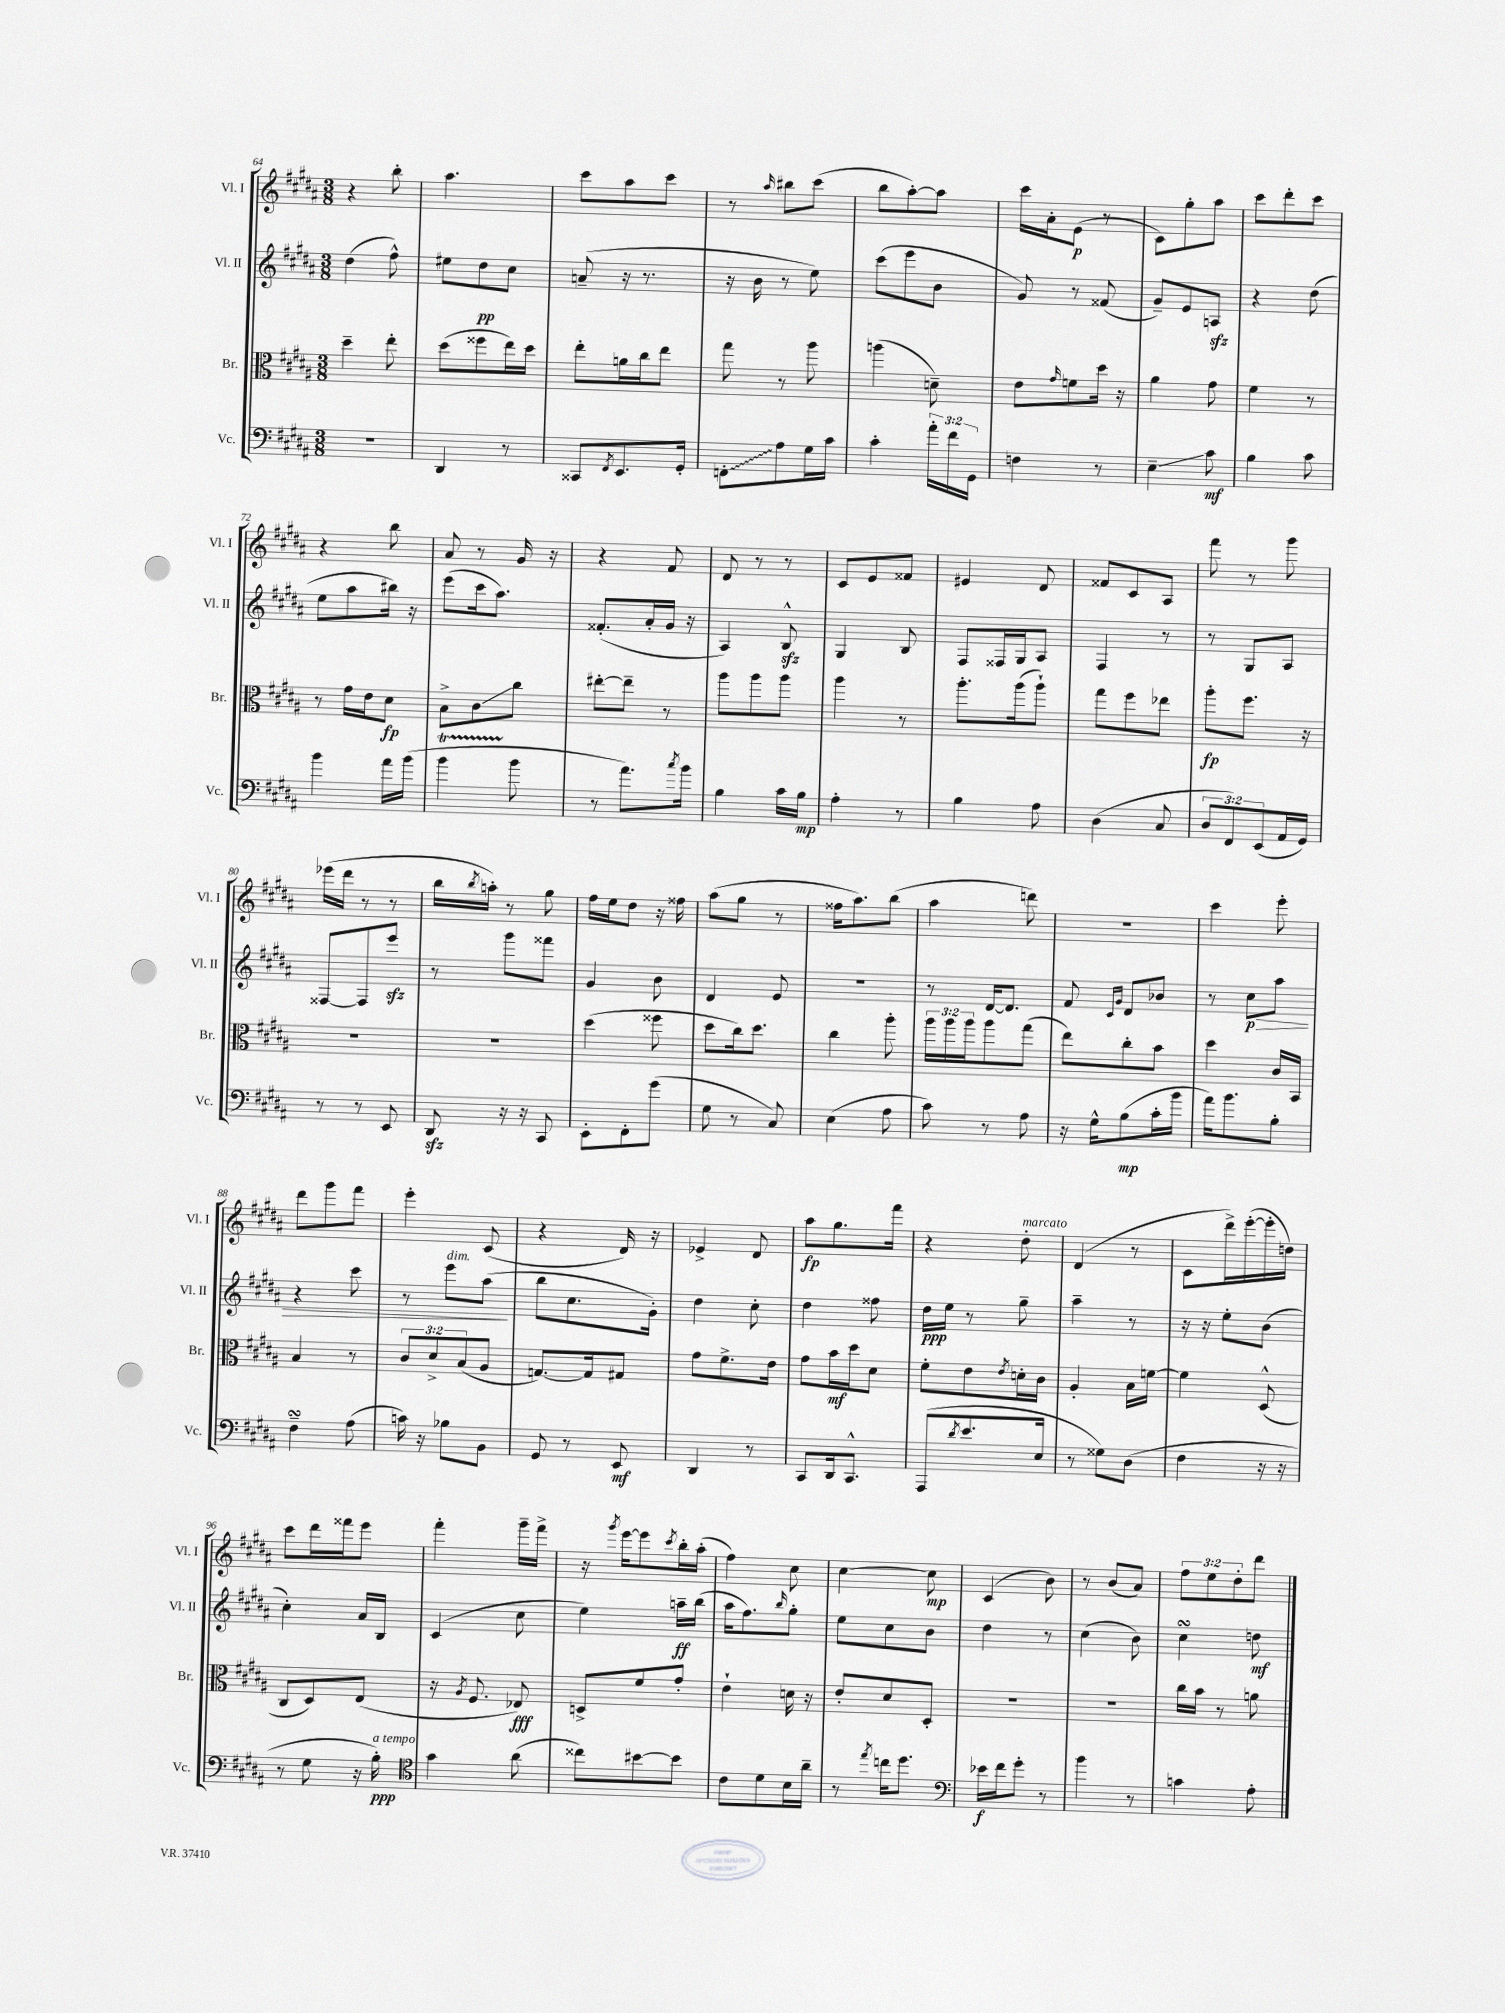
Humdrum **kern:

**kern	**kern	**kern	**kern
*staff4	*staff3	*staff2	*staff1
*clefF4	*clefC3	*clefG2	*clefG2
*k[f#c#g#d#a#]	*k[f#c#g#d#a#]	*k[f#c#g#d#a#]	*k[f#c#g#d#a#]
*M3/8	*M3/8	*M3/8	*M3/8
4.r	4dd#~\	(4dd#\	4r
.	8ee'\	8ff#^^\)	8bb'\
=	=	=	=
4DD#/	(8dd#\L	8ee#\L	4.aa#\
.	8ff##\	8dd#\	.
8r	16ee\L)	8cc#\J	.
.	16dd#\JJ	.	.
=	=	=	=
8CC##/L	8ee'\L	(8a~/	8ccc#\L
8qFF#/	.	.	.
8.EE/	16a\L	16r	8aa#\
.	16cc#\J	8.r	.
.	8ee\J	.	8ccc#\J
16GG#'/Jk	.	.	.
=	=	=	=
8FF'\L	8gg#\	16r	8r
.	.	16b\	.
.	.	.	16qqaa#/
8A#\	8r	8r	8bb#\L
16G#\L	8aa#\	8ee\)	(8ccc#\J
16c#\JJ	.	.	.
=	=	=	=
4c#'\	(4aa\	(8ccc#\L	8bb\L
.	.	8eee\	[8aa#'\)
24a#'\LL	8d~\)	8b\J	8aa#\]J
24f#\	.	.	.
24GG#\JJ	.	.	.
=	=	=	=
4F\	8e\L	8g#/)	16ccc#\LL
.	.	.	16a#'\J
.	16qqg#/	.	.
.	8f\	8r	(8e\J
8r	16dd#\Jk	(8f##/	8r
.	16r	.	.
=	=	=	=
4E~\	4a#\	8g#~/L)	8c#\L)
.	.	8e/	8gg#'\
8c#\	8g#\	8A/J	8aa#\J
=	=	=	=
4B\	4f#\	4r	8ccc#\L
.	.	.	8ddd#'\
8c#\	8r	(8dd#\	8ccc#\J
=	=	=	=
4b\	8r	8ee\L	4r
.	16g#\LL	8aa#\	.
.	16e\J	.	.
16a#\LL	8d#\J	16bb#\Jk)	8bb\
(16b\JJ	.	16r	.
=	=	=	=
4b\	8B^\L	(8eee\L	8a#/
.	8c#\	16ccc#\k	8r
.	.	8.aa#\J)	.
8b\	8cc#\J	.	16g#/
.	.	.	16r
=	=	=	=
8r	[8ee#'\L	(8.f##'/L	4r
8.a#\L)	8ee#~\]J	.	.
.	.	16a#'/L	.
.	8r	16g#/JJ	8f#/
8qcc#/	.	.	.
16b\Jk	.	16r	.
=	=	=	=
4B\	8aa#\L	4A#/)	8d#/
.	8aa#\	.	8r
16c#\LL	8aa#\J	8B^^/	8r
16B\JJ	.	.	.
=	=	=	=
4A#'\	4aa#\	4G#/	8c#/L
.	.	.	8e/
8r	8r	8B/	8f##/J
=	=	=	=
4B\	8.aa#'\L	8F#/L	4e#/
.	.	16F##/L	.
.	(16aa#\k	16G#/J	.
8A#\	8aa#`\J)	8A#/J	8d#/
=	=	=	=
(4D#\	8gg#\L	4F#/	8f##/L
.	8ff#\	.	8c#/
8C#/	8ee-\J	8r	8A#/J
=	=	=	=
12D#/L	8aa#'\L	8r	8fff#\
12FF#/)	.	.	.
.	8.ff#\J	8G#/L	8r
(12EE/	.	.	.
16AA#/L	.	8A#/J	8ggg#\
16GG#/JJ)	16r	.	.
=	=	=	=
8r	4.r	[8F##/L	(16eee-\LL
.	.	.	16ddd#\JJ
8r	.	8F##/]	8r
8EE/	.	8eee/J	8r
=	=	=	=
8DD#/	4.r	8r	16bb\LL
.	.	.	8qbb/
.	.	.	16aa'\JJ)
16r	.	8ggg#\L	8r
16r	.	.	.
8CC#/	.	8fff##\J	8gg#\
=	=	=	=
8EE'\L	(4dd#\	4g#/	16ff#\LL
.	.	.	16ee\J
8FF#'\	.	.	8dd#\J
(8g#\J	8ff##\	8b\	16r
.	.	.	16ff##\
=	=	=	=
8G#\	8dd#\L	4d#/	(8aa#\L
8r	16cc#\k)	.	8gg#\J
.	8.dd#\J	.	.
8C#/)	.	8e/	8r
=	=	=	=
(4E\	4cc#\	4.r	16ff##\LK
.	.	.	8.aa#\)
8A#\	8aa#'\	.	(8bb\J
=	=	=	=
8c#\)	24aa#\LL	8r	4aa#\
.	24aa#\	.	.
.	24aa#\J	.	.
8r	8aa#\	[16d#/LK	.
.	.	8.d#/]J	.
8A#\	(8gg#\J	.	8ddd\)
=	=	=	=
16r	8ee\L)	8f#/	4.r
16G#^^\LK	.	.	.
.	.	16qqc#/LL	.
.	.	16qqg#/JJ	.
(8B\	8cc#'\	8d#/L	.
16c#'\L	8b\J	8b-/J	.
16b\JJ	.	.	.
=	=	=	=
16a#\LK)	4dd#\	8r	4ccc#\
8.b\	.	.	.
.	.	8cc#\L	.
8B'\J	16c#/LL	8aa#\J	8eee'\
.	16BB/JJ	.	.
=	=	=	=
4F#~\	4B/	4r	8ddd#\L
.	.	.	8ggg#\
(8A#\	8r	8ccc#\	8fff#\J
=	=	=	=
16c\)	12c#/L	8r	4eee'\
16r	.	.	.
.	12d#^/	.	.
8B-\L	.	8eee\L	.
.	(12B/	.	.
8BB\J	8A#/J	(8aa#\J	(8c#/
=	=	=	=
8GG#/	[8.G/L)	8bb\L	4r
8r	.	8.cc#\	.
.	16G/]k	.	.
8EE/	8G#/J	.	16d#/)
.	.	16g#'\Jk)	16r
=	=	=	=
4DD#/	8g#\L	4dd#\	4e-^/
.	8.f#^\	.	.
8r	.	8cc#'\	8d#/
.	16e\Jk	.	.
=	=	=	=
8CC#/L	8g#\L	4dd#\	8aa#\L
16DD#/k	16b\L	.	8.gg#\
8.CC#^^/J	16dd#\J	.	.
.	8d#\J	8ff##\	.
.	.	.	16fff#\Jk
=	=	=	=
(8AAA#/L	8f#'\L	16dd#\LL	4r
.	.	16ee\JJ	.
8qd#/	.	.	.
8.e/	8e\	8r	.
.	8qe/	.	.
.	16d'\L	8gg#~\	8dd#'\
16E/Jk	16c#\JJ	.	.
=	=	=	=
8r	4A#'/	4aa#~\	(4d#/
8G##\L)	.	.	.
(8D#\J	16B\LL	8r	8r
.	[16f\JJ	.	.
=	=	=	=
4F#\	4f\]	16r	8c#\L
.	.	16r	.
.	.	8ee'\L	16ddd#^\L)
.	.	.	([16eee'\
16r	(8D#^^/	(8b\J	16eee'\]
16r	.	.	16dd\JJ)
=	=	=	=
8r	8C#/L	4cc#'\)	8ccc#\L
8G#\	8D#/)	.	16ddd#\L
.	.	.	16fff##\J
16r	(8E/J	16a#/LL	8eee\J
16B'\)	.	16B/JJ	.
=	=	=	=
*clefC4	*	*	*
4g#\	16r	(4c#/	4fff#'\
.	8qA#/	.	.
.	8.F#/	.	.
(8a#\	8E-/)	8cc#\	16ggg#~\LL
.	.	.	16fff#^\JJ
=	=	=	=
8cc##\L)	8D^/L	4ee\)	16r
.	.	.	8qggg#/
.	.	.	[16eee\LK
[8b#\	8f#/	.	8eee\]
.	.	.	8qccc#/
8b#\]J	8g#'/J	16aa~\LL	16bb'\L
.	.	(16bb\JJ	(16aa#'\JJ
=	=	=	=
8c#\L	4e`\	16aa#\LK	4ff#\)
.	.	8.ff#\)	.
8d#\	.	.	.
.	.	16qqbb/	.
16B\L	16d\	8gg#'\J	8cc#\
16a#~\JJ	16r	.	.
=	=	=	=
8r	8e'/L	8ee\L	[4cc#\
8qee/	.	.	.
16cc\LK	8d#/	8cc#\	.
8.dd#\J	.	.	.
.	8D#'/J	8b\J	8cc#\]
=	=	=	=
*clefF4	*	*	*
16e-\LL	4.r	4dd#\	(4c#/
16f#\J	.	.	.
8g#'\J	.	.	.
8r	.	8r	8b\)
=	=	=	=
4b\	4.r	(4cc#\	8r
.	.	.	(8b/L
8r	.	8b\)	8a#/J)
=	=	=	=
4c\	16cc#\LL	4cc#\	12ff#\L
.	16b\JJ	.	.
.	.	.	12ee\
.	8r	.	.
.	.	.	12dd#'\
8A#'\	8a\	8dd\	8ddd#\J
==	==	==	==
*-	*-	*-	*-
